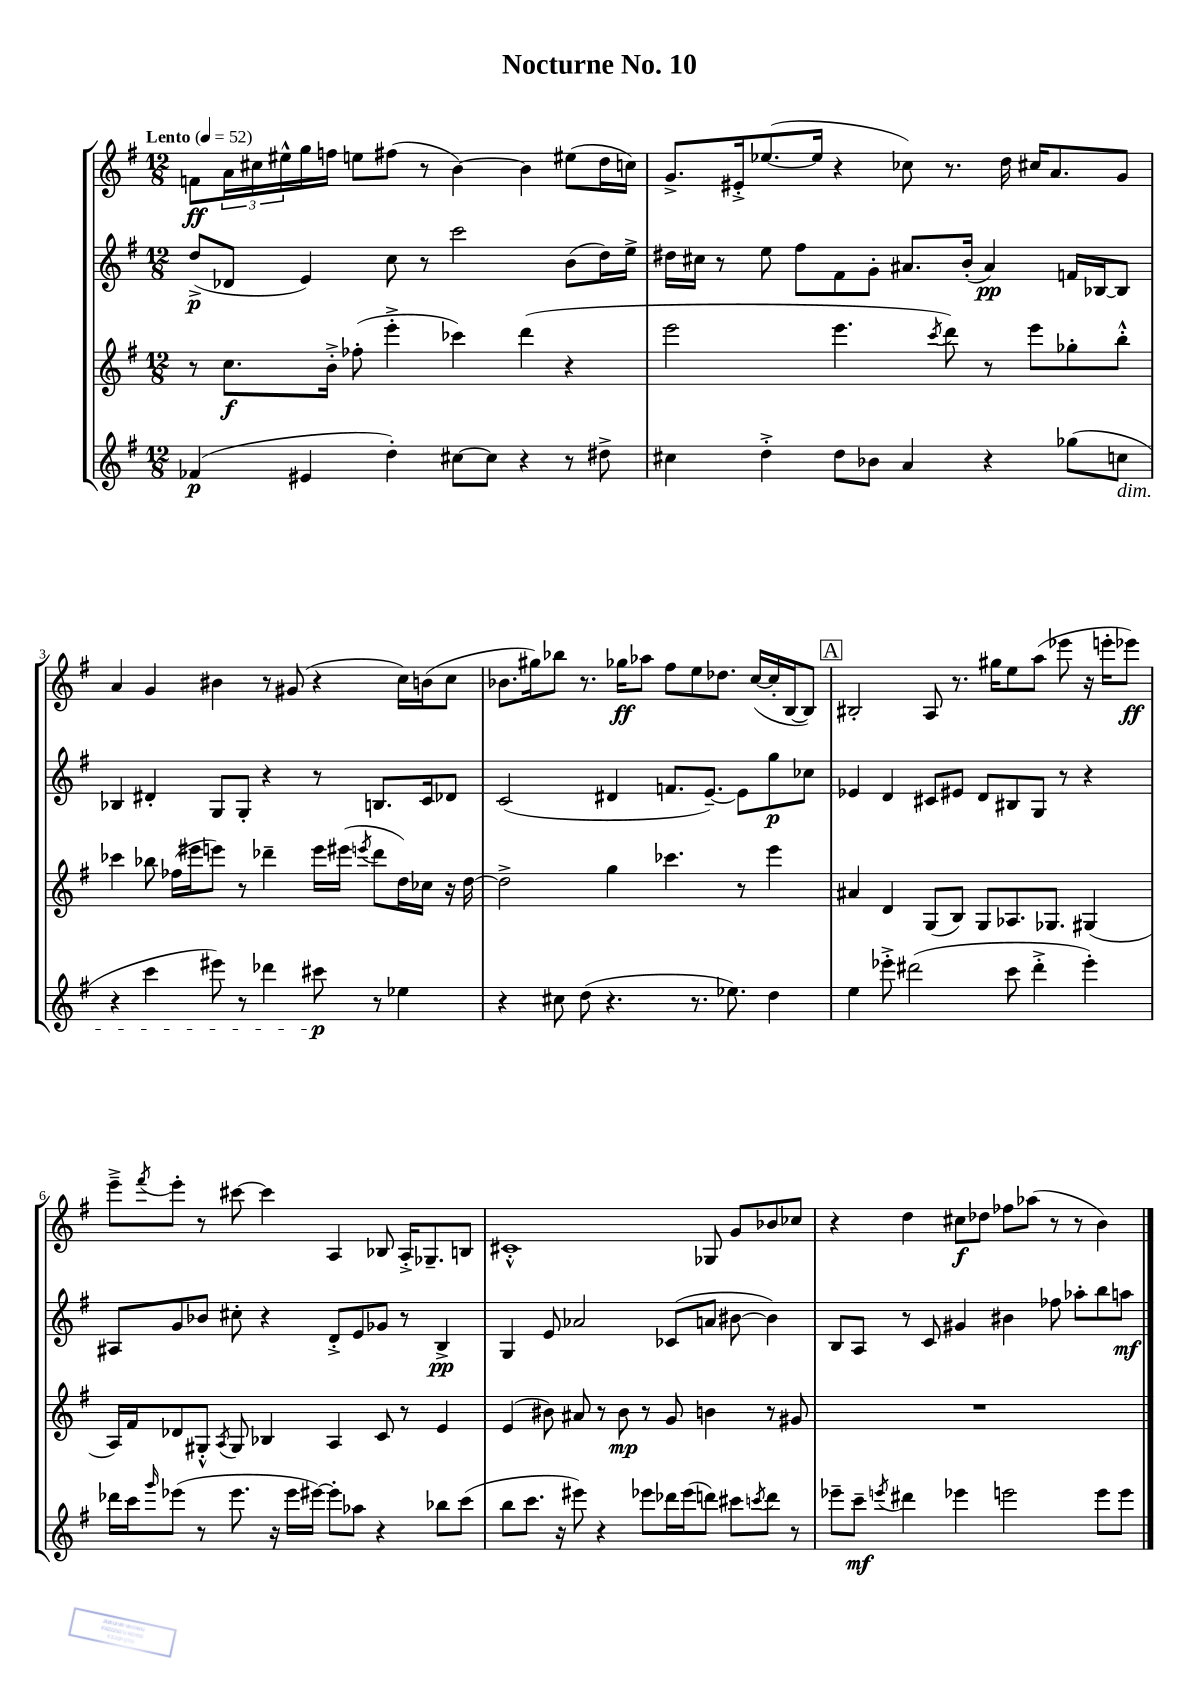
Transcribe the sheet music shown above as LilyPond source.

\header { title = "Nocturne No. 10" }
<<
\new StaffGroup <<
\new Staff = "s0" {
    \clef treble \key g \major \numericTimeSignature \time 12/8 \tempo "Lento" 4 = 52
    f'8\ff \tuplet 3/2 { a'16 cis''16 eis''16-^ } g''16 f''16 e''8 fis''8( r8 b'4~) b'4 eis''8( d''16 c''16) |
    g'8.-> eis'16-.-> ees''8.~( ees''16 r4 ces''8) r8. d''16 cis''16 a'8. g'8 |
    a'4 g'4 bis'4 r8 gis'8( r4 c''16) b'16( c''8 |
    bes'8. gis''16) bes''8 r8. ges''16\ff aes''8 fis''8 e''8 des''8. c''16~( c''16-. b16~ b8) |
    \mark \markup { \box "A" } bis2-. a8 r8. gis''16 e''8 a''8( ees'''8 r16 e'''16-. ees'''8\ff) |
    e'''8---> \acciaccatura { fis'''8 } e'''8-. r8 cis'''8~ cis'''4 a4 bes8 a16-.-> ges8.-- b8 |
    cis'1-.-^ ges8 g'8 bes'8 ces''8 |
    r4 d''4 cis''8\f des''8 fes''8 aes''8( r8 r8 b'4) \bar "|." |
}
\new Staff = "s1" {
    \clef treble \key g \major \numericTimeSignature \time 12/8
    d''8->\p( des'8 e'4) c''8 r8 c'''2 b'8( d''16) e''16-> |
    dis''16 cis''16 r8 e''8 fis''8 fis'8 g'8-. ais'8. b'16-.( ais'4\pp) f'16 bes16~ bes8 |
    bes4 dis'4-. g8 g8-. r4 r8 b8. c'16 des'8 |
    c'2( dis'4 f'8. e'8.~--) e'8 g''8\p ces''8 |
    \mark \markup { \box "A" } ees'4 d'4 cis'8 eis'8 d'8 bis8 g8 r8 r4 |
    ais8 g'8 bes'8 cis''8-. r4 d'8-.-> e'8 ges'8 r8 b4->\pp |
    g4 e'8 aes'2 ces'8( a'8 bis'8~ bis'4) |
    b8 a8 r8 c'8 gis'4 bis'4 fes''8 aes''8-. b''8 a''8\mf \bar "|." |
}
\new Staff = "s2" {
    \clef treble \key g \major \numericTimeSignature \time 12/8
    r8 c''8.\f b'16-.-> fes''8-.( e'''4-.-> ces'''4) d'''4( r4 |
    e'''2 e'''4. \acciaccatura { c'''8 } d'''8) r8 e'''8 ges''8-. b''8-.-^ |
    ces'''4 bes''8 fes''16( eis'''16 e'''8) r8 des'''4-- e'''16 eis'''16( \acciaccatura { e'''8 } des'''8 d''16) ces''16 r16 d''16~ |
    d''2-> g''4 ces'''4. r8 e'''4 |
    \mark \markup { \box "A" } ais'4 d'4 g8( b8) g8 aes8. ges8. gis4( |
    a16) fis'16 des'8 gis8-.-^ \acciaccatura { a8 } gis8 bes4 a4 c'8 r8 e'4 |
    e'4( bis'8) ais'8 r8 bis'8\mp r8 g'8 b'4 r8 gis'8 |
    R1. \bar "|." |
}
\new Staff = "s3" {
    \clef treble \key g \major \numericTimeSignature \time 12/8
    fes'4\p( eis'4 d''4-.) cis''8~ cis''8 r4 r8 dis''8-> |
    cis''4 d''4-.-> d''8 bes'8 a'4 r4 ges''8( c''8\dim |
    r4 c'''4 eis'''8) r8 des'''4 cis'''8\p\! r8 ees''4 |
    r4 cis''8 d''8( r4. r8. ees''8.) d''4 |
    \mark \markup { \box "A" } e''4 ees'''8-.-> dis'''2( c'''8 dis'''4-.-> ees'''4-.) |
    des'''16 c'''16 \grace { g'''16 } ees'''8( r8 ees'''8. r16 ees'''16 eis'''16~) eis'''8-. aes''8 r4 bes''8 c'''8( |
    b''8 c'''8. r16 eis'''8) r4 ees'''8 des'''16 ees'''16( d'''8) cis'''8 \acciaccatura { c'''8 } d'''8 r8 |
    ees'''8-- c'''8--\mf \acciaccatura { e'''8 } dis'''4 ees'''4 e'''2 e'''8 e'''8 \bar "|." |
}
>>
>>
